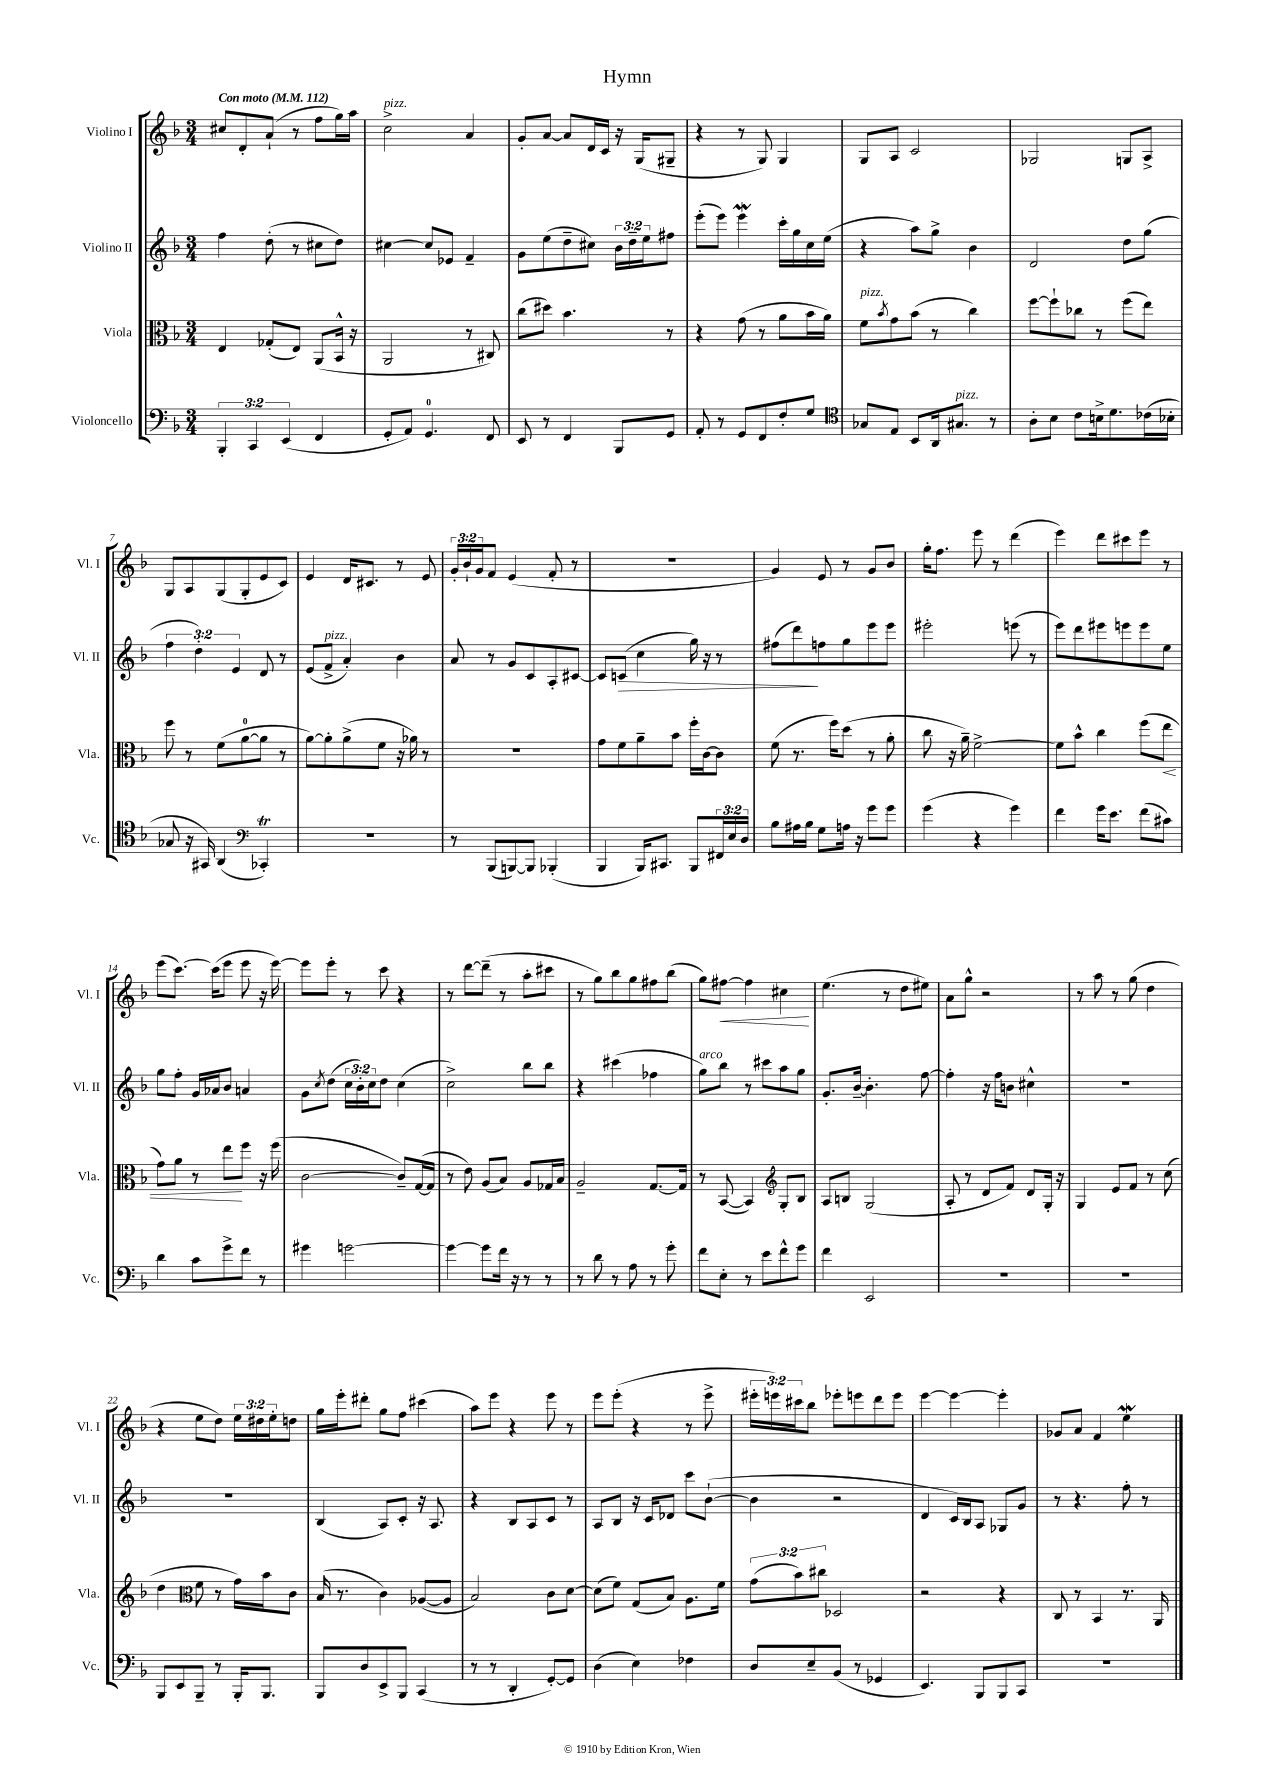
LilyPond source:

\header { title = "Hymn" }
<<
\new StaffGroup <<
\new Staff = "s0" \with { instrumentName = "Violino I" shortInstrumentName = "Vl. I" } {
    \clef treble \key f \major \numericTimeSignature \time 3/4 \override Staff.TupletNumber.text = #tuplet-number::calc-fraction-text \tempo "Con moto" 4 = 112
    cis''8 d'8-. a'8-!( r8 f''8 g''16) a''16 |
    c''2->^\markup { \italic "pizz." } a'4 |
    g'8-. a'8~ a'8 d'16 c'16 r16 g16( gis8-- |
    r4 r8 g8) g4 |
    g8 a8 c'2 |
    ges2 g8 a8-> |
    g8 a8 g8( g8-. e'8 c'8) |
    e'4 d'16 cis'8. r8 e'8 |
    \tuplet 3/2 { g'16-. bes'16-! g'16 } f'8 e'4( f'8-. r8 |
    R2. |
    g'4) e'8 r8 g'8 bes'8 |
    g''16-. f''8. e'''8 r8 d'''4( |
    e'''4) d'''8 cis'''8 e'''8 r8 |
    e'''8( c'''8.~) c'''16( e'''8 e'''8 r16 e'''16~) |
    e'''8 e'''8-. r8 c'''8 r4 |
    r8 d'''8~ d'''8--( r8 a''8-. cis'''8 |
    r8 g''8) bes''8 g''8 fis''8 bes''8( |
    g''8) fis''8~\< fis''4 cis''4\! |
    e''4.( r8 d''8 eis''8) |
    a'8 g''8-^ r2 |
    r8 a''8 r8 g''8( d''4 |
    r4 e''8 d''8) \tuplet 3/2 { e''16 dis''16 e''16-. } d''8 |
    g''16 e'''16-. dis'''8-. g''8 f''8 cis'''4( |
    a''8) e'''8 r4 e'''8 r8 |
    e'''8 e'''8-.( r4 r8 e'''8-> |
    \tuplet 3/2 { eis'''16-. e'''16) cis'''16 } bes''8 ees'''8-. e'''8 d'''8 e'''8 |
    e'''4~ e'''4~ e'''4-. |
    ges'8 a'8 f'4 e''4\mordent \bar "|." |
}
\new Staff = "s1" \with { instrumentName = "Violino II" shortInstrumentName = "Vl. II" } {
    \clef treble \key f \major \numericTimeSignature \time 3/4 \override Staff.TupletNumber.text = #tuplet-number::calc-fraction-text
    f''4 d''8-.( r8 cis''8 d''8) |
    cis''4~ cis''8 ees'8 f'4-- |
    g'8 e''8( d''8-- cis''8) \tuplet 3/2 { bes'16 d''16-- e''16 } fis''8 |
    e'''8-.( e'''8) e'''4\mordent c'''16-. g''16 c''16 e''16( |
    r4 a''8) g''8-> bes'4 |
    d'2 d''8 g''8( |
    \tuplet 3/2 { f''4 d''4-.) e'4 } d'8 r8 |
    e'8( f'8->^\markup { \italic "pizz." } a'4-.) bes'4 |
    a'8 r8 g'8 c'8 a8-. cis'8~ |
    cis'8 c'8\>( c''4 g''16) r16 r8 |
    fis''8( d'''8\!) f''8 g''8 e'''8 e'''8 |
    eis'''2-. e'''8( r8 |
    e'''8) d'''8 eis'''8 e'''8 e'''8 e''8 |
    g''8 f''8-. g'16 aes'16 bes'8 a'4 |
    g'8 \acciaccatura { c''8 } d''8( \tuplet 3/2 { c''16 bes'16-.) c''16 } d''8 c''4( |
    c''2->) bes''8 bes''8 |
    r4 cis'''4( fes''4 |
    g''8^\markup { \italic "arco" }) bes''8 r8 cis'''8 a''8 g''8 |
    g'8.-. bes'16~-- bes'4.-. f''8~ |
    f''4-. r16 f''16 b'8 cis''4-^ |
    R2. |
    R2. |
    bes4( a8) c'8-. r16 a8. |
    r4 bes8 a8 c'8 r8 |
    a8 bes8 r16 c'16 des'8 c'''8 bes'8~-!( |
    bes'4 r2 |
    d'4 c'16) bes16 a8 ges8 g'8 |
    r8 r4. f''8-. r8 \bar "|." |
}
\new Staff = "s2" \with { instrumentName = "Viola" shortInstrumentName = "Vla." } {
    \clef alto \key f \major \numericTimeSignature \time 3/4 \override Staff.TupletNumber.text = #tuplet-number::calc-fraction-text
    e4 ges8-.( e8) a,8( bes,16-^ r16 |
    a,2 r8 cis8) |
    c''8( dis''8) bes'4. r8 |
    r4 g'8( r8 a'8 bes'16 a'16) |
    f'8^\markup { \italic "pizz." } \acciaccatura { bes'8 } g'8 bes'8( r8 c''4) |
    f''8~ f''8-! ces''8 r8 f''8( e''8) |
    f''8 r8 f'8( a'8-0~ a'8 r8 |
    a'8~) a'8-. a'8->( f'8 r16 aes'16) r8 |
    R2. |
    g'8 f'8 a'8-- bes'8 f''16-. c'16~ c'8 |
    f'8( r8. f''16) d''8( r8 a'8-. |
    c''8 r16 a'16--) f'2~-> |
    f'8 bes'8-^ c''4 f''8( e''8\< |
    g'8) a'8 r8 e''8\! f''8 r16 f''16( |
    c'2~ c'8--) g16~( g16 |
    r8 e'8) a8( bes8) a8 ges16 bes16 |
    a2-- g8.~ g16 |
    r8 bes,8~( bes,4) \clef treble g8-. bes8 |
    a8 b8 g2( |
    a8-. r8 d'8 f'8) d'8 g16-. r16 |
    g4 e'8 f'8 r8 c''8( |
    d''4 \clef alto f'8 r8 g'16) bes'16 c'8 |
    bes16( r8. c'4) aes8~( aes8 |
    bes2) c'8 d'8~ |
    d'8( f'8) g8( bes8) a8. f'16 |
    \tuplet 3/2 { g'8( bes'8) cis''8 } des2 |
    r2 r4 |
    c8 r8 bes,4 r8. a,16 \bar "|." |
}
\new Staff = "s3" \with { instrumentName = "Violoncello" shortInstrumentName = "Vc." } {
    \clef bass \key f \major \numericTimeSignature \time 3/4 \override Staff.TupletNumber.text = #tuplet-number::calc-fraction-text
    \tuplet 3/2 { bes,,4-. c,4 e,4( } f,4 |
    g,8-. a,8) g,4.-0 f,8 |
    e,8 r8 f,4 bes,,8 g,8 |
    a,8-. r8 g,8 f,8 f8-. g8 |
    \clef tenor ges8 e8 bes,8 a,16 gis8.^\markup { \italic "pizz." } r8 |
    a8-. bes8 c'8 b16-> d'8. ces'16( bes16-. |
    ges8 r16 gis,16) a,4( \clef bass ces,4-.\trill) |
    r2. |
    r8 bes,,8( b,,8~) b,,8 bes,,4-.( |
    bes,,4 bes,,16) cis,8. bes,,8 \tuplet 3/2 { fis,16 e16 d16 } |
    bes8 ais16 bes16 g8 a16 r16 g'8 g'8 |
    g'4( r4 g'4) |
    f'4 g'16 e'8. f'8( cis'8) |
    d'4 c'8 g'8-> f'8 r8 |
    gis'4 g'2~ |
    g'4~ g'8 f'16 r16 r8 r8 |
    r8 d'8 r8 a8 r8 g'8-. |
    f'8 e8-. r8 e'8 f'8-^ g'8 |
    f'4 e,2 |
    R2. |
    R2. |
    bes,,8 e,8 bes,,8-- r8 bes,,16-. bes,,8. |
    bes,,8 d8 e,8-> bes,,8 c,4( |
    r8 r8 d,4-. g,8~-.) g,8 |
    d4( e4) fes4 |
    d8 e8-- bes,8( r8 ges,4 |
    e,4.) bes,,8 bes,,8 c,8 |
    R2. \bar "|." |
}
>>
>>
